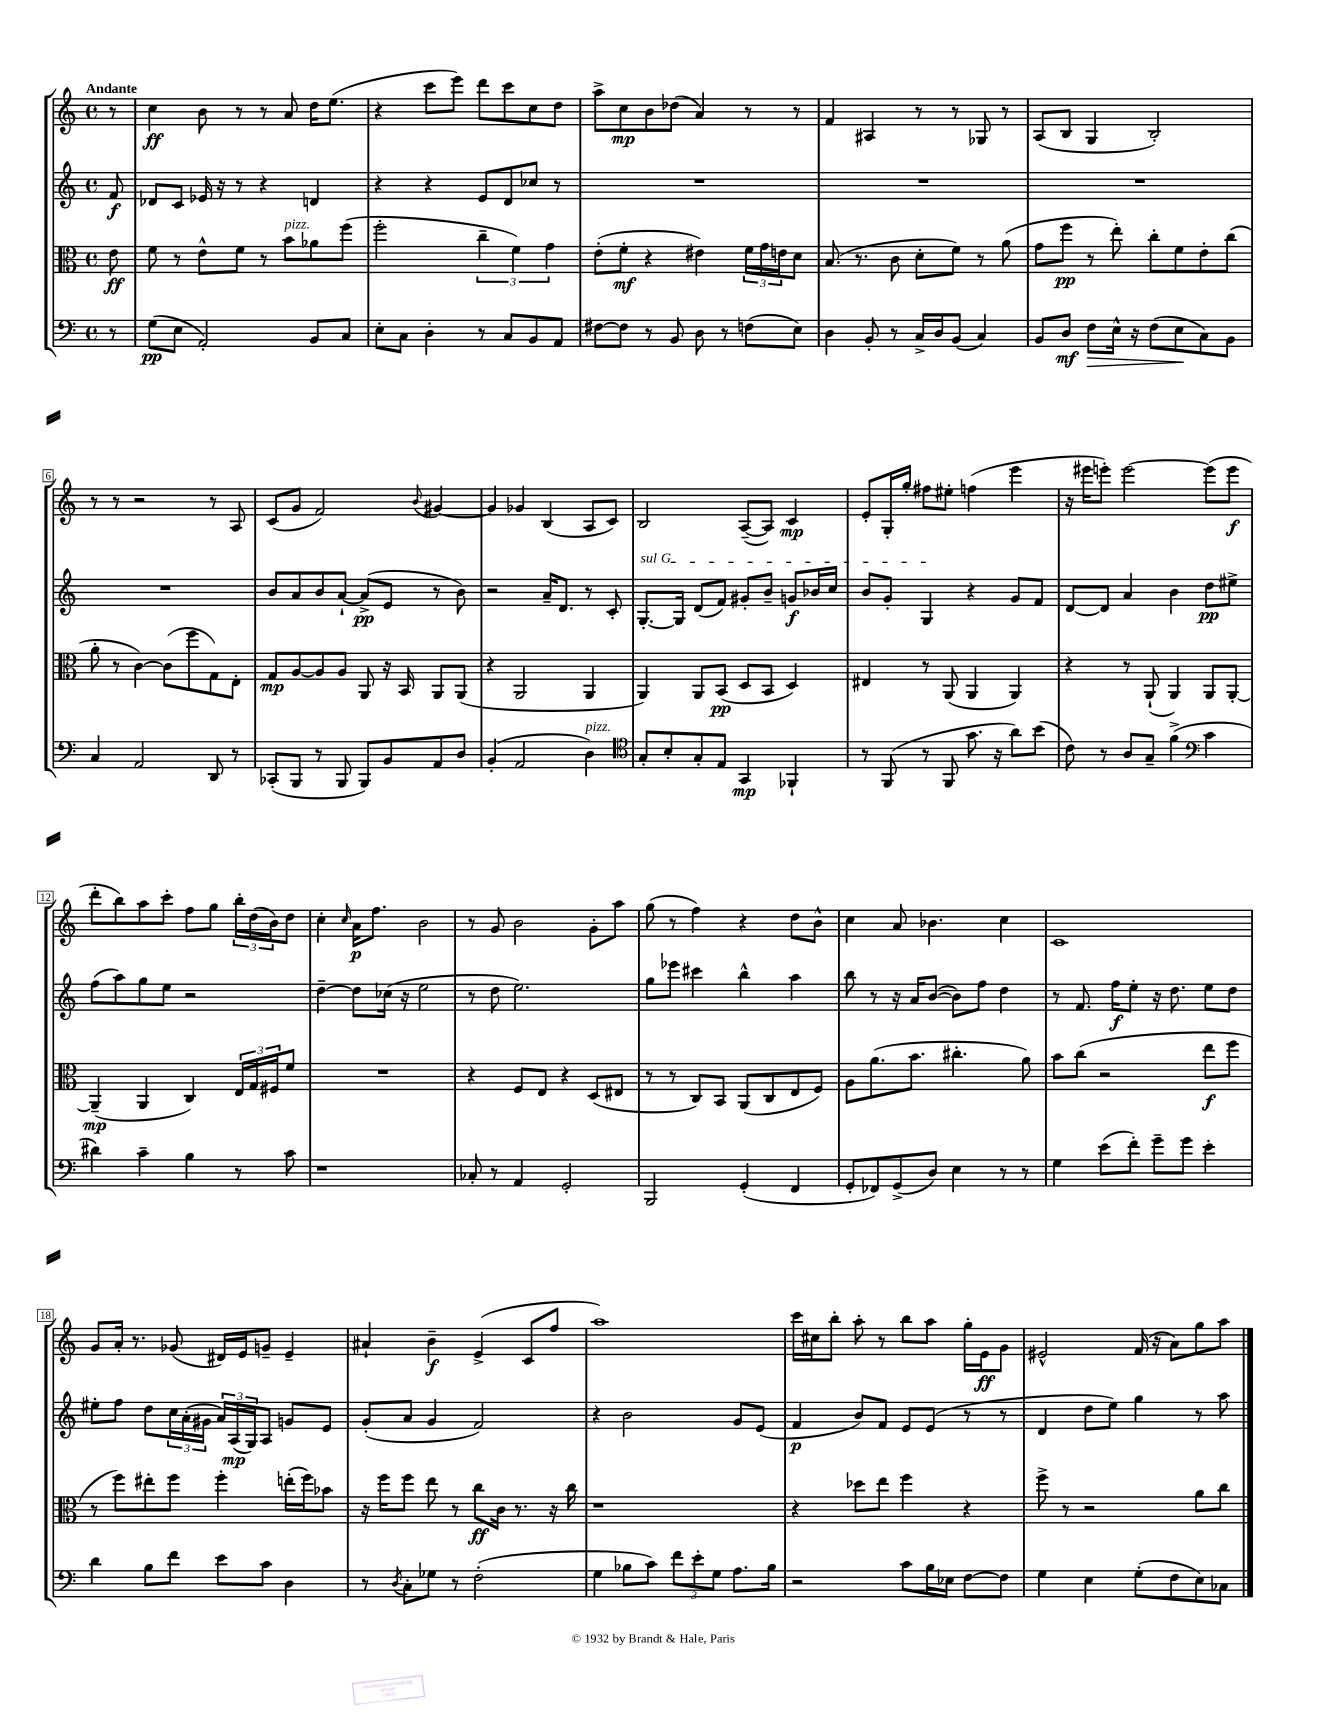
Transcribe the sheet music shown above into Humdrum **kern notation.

**kern	**kern	**kern	**kern
*staff4	*staff3	*staff2	*staff1
*clefF4	*clefC3	*clefG2	*clefG2
*k[]	*k[]	*k[]	*k[]
*M4/4	*M4/4	*M4/4	*M4/4
*met(c)	*met(c)	*met(c)	*met(c)
8r	8e\	8f/	8r
=	=	=	=
(8G\L	8f\	8d-/L	4cc\
8E\J	8r	8c/J	.
2AA'/)	8e^^\L	16e-/	8b\
.	.	16r	.
.	8f\J	8r	8r
.	8r	4r	8r
.	8b\L	.	8a/
8BB/L	8a-\	4d/	16dd\LK
.	.	.	(8.ee\J
8C/J	(8ff\J	.	.
=	=	=	=
8E'\L	2ff'\	4r	4r
8C\J	.	.	.
4D'\	.	4r	8ccc\L
.	.	.	8eee\J)
8r	6cc~\	8e/L	8ddd\L
8C/L	.	8d/	8ccc\
.	6f\)	.	.
8BB/	.	8cc-/J	8cc\
.	6g\	.	.
8AA/J	.	8r	8dd\J
=	=	=	=
[8F#\L	(8e'\L	1r	8aa^\L
8F#\]J	8f'\J	.	8cc\
8r	4r	.	8b\
8BB/	.	.	(8dd-\J
8D\	4e#\)	.	4a/)
8r	.	.	.
(8F\L	24f\LL	.	8r
.	24g\	.	.
.	24e\J	.	.
8E\J)	8d\J	.	8r
=	=	=	=
4D\	(8.B/	1r	4f/
.	8.r	.	.
8BB'/	.	.	4A#/
8r	8c\	.	.
16C^/LL	8d'\L	.	8r
16D/J	.	.	.
(8BB/J	8f\J)	.	8r
4C/)	8r	.	8G-/
.	(8a\	.	8r
=	=	=	=
8BB/L	8g\L	1r	(8A/L
8D/J	8ff\J	.	8B/J
8F\L	8r	.	4G/
16E^^\Jk	8ee'\)	.	.
16r	.	.	.
(8F\L	8cc'\L	.	2B'/)
8E\	8f\	.	.
8C\)	8e'\	.	.
8BB\J	(8cc\J	.	.
=	=	=	=
4C/	8a'\	1r	8r
.	8r	.	8r
2AA/	[4c\)	.	2r
.	(8c\]L	.	.
.	8ff\	.	.
8DD/	8G\)	.	8r
8r	8E'\J	.	8A/
=	=	=	=
(8CC-'/L	8G/L	8b/L	(8c/L
8BBB/J	[8A/	8a/	8g/J
8r	8A/]	8b/	2f/)
8BBB/	8A/J	[8a`/J	.
8BBB/L)	8AA/	(8a^/]L	.
8BB/	16r	8e/J	.
.	16BB/	.	.
.	.	.	8qqb/
8AA/	8AA/L	8r	[4g#/
8D/J	(8AA/J	8b\)	.
=	=	=	=
(4BB'/	4r	2r	4g#/]
2AA/	2AA/	.	4g-/
.	.	16a~/LK	(4B/
.	.	8.d/J	.
4D\)	4AA/	8r	8A/L
.	.	8c'/	8c/J)
=	=	=	=
*clefC4	*	*	*
8G'/L	4AA/)	[8.G'/L	2B/
8B'/	.	.	.
.	.	16G/]Jk	.
8G'/	8AA/L	(8d/L	.
8E/J	(8BB/J	8f/J)	.
4GG/	8D/L	8g#'/L	([8A~/L
.	8BB/J	8b~/J	8A/]J)
4FF-`/	4D/)	8g/L	4c/
.	.	16b-/L	.
.	.	16cc/JJ	.
=	=	=	=
8r	4E#/	8b/L	8e'/L
(8FF/	.	8g'/J	16G'/L
.	.	.	16gg'/JJ
8r	8r	4G/	8ff#\L
8FF/	(8AA/	.	8ee#'\J
8.g\	4AA/	4r	(4ff\
16r	.	.	.
8a\L)	4AA/)	8g/L	4eee\
(8b\J	.	8f/J	.
=	=	=	=
8c\)	4r	[8d/L	16r
.	.	.	16eee#\LK
8r	.	8d/]J	8eee'\J)
8A/L	8r	4a/	[2eee\
8G~/J	(8AA`/	.	.
(4f^\	4AA/)	4b\	.
*clefF4	*	*	*
4c\	8AA/L	8dd\L	(8eee\]L
.	[8AA'/J	8ee#^\J	8eee\J
=	=	=	=
4d#\)	(4AA~/]	(8ff\L	8ddd'\L
.	.	8aa\)	8bb\)
4c~\	4AA/	8gg\	8aa\
.	.	8ee\J	8ccc'\J
4B\	4C/)	2r	8ff\L
.	.	.	8gg\J
8r	24E/LL	.	24bb'\LL
.	24G/	.	(24dd\
.	24F#/J	.	24b\J)
8c\	8f/J	.	8dd\J
=	=	=	=
1r	1r	[4dd~\	4cc'\
.	.	.	16qqcc/
.	.	8dd\]L	16a\LK
.	.	.	8.ff\J
.	.	(16cc-\Jk	.
.	.	16r	.
.	.	2ee\	2b\
=	=	=	=
8C-'/	4r	8r	8r
8r	.	8dd\	8g/
4AA/	8F/L	2.ee\)	2b\
.	8E/J	.	.
2GG'/	4r	.	.
.	(8D/L	.	8g'\L
.	8E#/J	.	8aa\J
=	=	=	=
2BBB/	8r	8gg\L	(8gg\
.	8r	8eee-\J	8r
.	8C/L)	4ccc#\	4ff\)
.	8BB/J	.	.
(4GG'/	(8AA/L	4bb^^\	4r
.	8C/	.	.
4FF/	8E/	4aa\	8dd\L
.	8F/J)	.	8b^^\J
=	=	=	=
8GG'/L	8A\L	8bb\	4cc\
8FF-/)	(8.a\	8r	.
(8GG^/	.	16r	8a/
.	8.b\J	16a/LK	.
8D/J)	.	([8b/J	4.b-\
4E\	4.cc#'\	8b\]L)	.
.	.	8ff\J	.
8r	.	4dd\	4cc\
8r	8a\)	.	.
=	=	=	=
4G\	8b\L	8r	1c
.	(8cc\J	8.f/	.
(8e\L	2r	.	.
.	.	16ff\LK	.
8f'\J)	.	8ee'\J	.
8g~\L	.	16r	.
.	.	8.dd\	.
8g\J	.	.	.
4e'\	8ee\L	8ee\L	.
.	8ff\J	8dd\J	.
=	=	=	=
4d\	8r	8ee#'\L	8g/L
.	8ff\L)	8ff\J	16a'/Jk
.	.	.	8.r
8B\L	8ee#'\	8dd\L	.
8f\J	8ff\J	24cc\L	(8g-/
.	.	(24a'\	.
.	.	24g#\JJ	.
8e\L	4ff'\	24a/LL)	16d#/LL)
.	.	(24A/	.
.	.	.	16e/J
.	.	24G/J)	.
8c\J	.	8A/J	8g~/J
4D\	(16ee'\LL	8g/L	4e~/
.	16ff\J)	.	.
.	8b-\J	8e/J	.
=	=	=	=
8r	16r	(8g'/L	4a#`/
.	16ff\LK	.	.
8qD/	.	.	.
8C'\L	8ff\J	8a/J	.
8G-\J	8ee\	4g/	4b~\
8r	8r	.	.
(2F'\	8cc\L	2f/)	(4e^/
.	16c\Jk	.	.
.	8.r	.	.
.	.	.	8c/L
.	16r	.	8ff/J
.	16cc\	.	.
=	=	=	=
4G\	1r	4r	1aa)
8B-\L	.	2b\	.
8c\J)	.	.	.
12f\L	.	.	.
12e'\	.	.	.
12G\J	.	.	.
8.A\L	.	8g/L	.
.	.	(8e/J	.
16B-\Jk	.	.	.
=	=	=	=
2r	4r	4f/	16ccc\LL
.	.	.	16cc#\J
.	.	.	8bb'\J
.	8dd-\L	8b/L)	8aa'\
.	8ee\J	8f/J	8r
8c\L	4ff\	8e/L	8bb\L
16B\L	.	(8e/J	8aa\J
16E-\JJ	.	.	.
[8F\L	4r	8r	16gg'\LL
.	.	.	16e\J
8F\]J	.	8r	8g\J
=	=	=	=
4G\	8ff^\	4d/	2e#^^/
.	8r	.	.
4E\	2r	8dd\L	.
.	.	8ee\J)	.
(8G'\L	.	4gg\	(16f/
.	.	.	16r
8F\	.	.	8a\L)
8E\)	8a\L	8r	8gg\
8C-\J	8cc\J	8aa\	8aa\J
==	==	==	==
*-	*-	*-	*-
